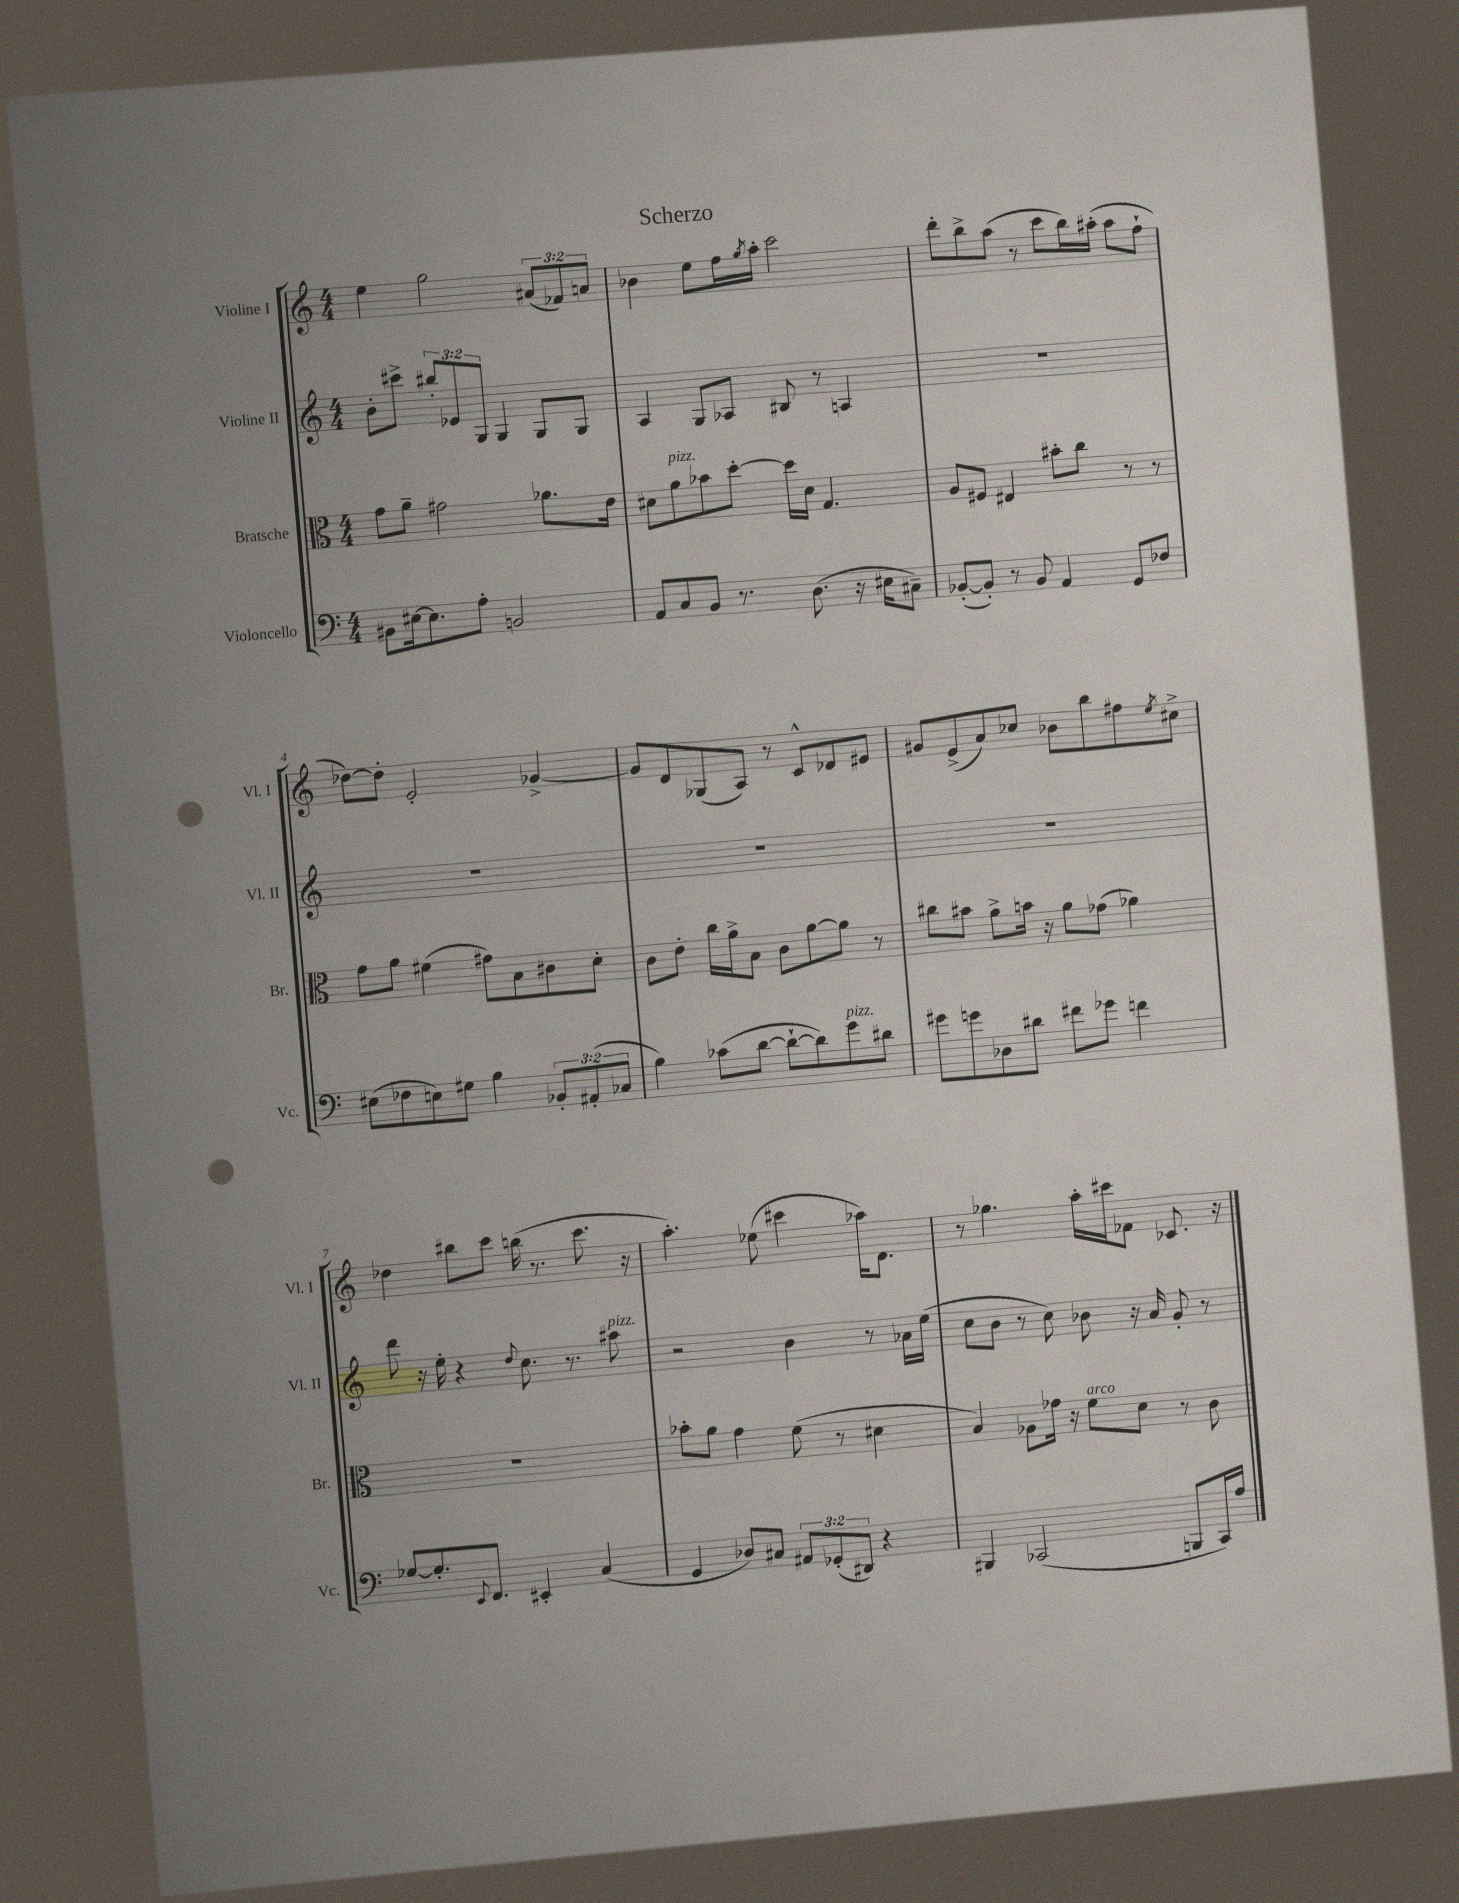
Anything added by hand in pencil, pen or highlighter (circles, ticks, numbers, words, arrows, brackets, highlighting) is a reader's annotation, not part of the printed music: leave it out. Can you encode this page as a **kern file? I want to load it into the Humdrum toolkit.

**kern	**kern	**kern	**kern
*part4	*part3	*part2	*part1
*staff4	*staff3	*staff2	*staff1
*I"Violoncello	*I"Bratsche	*I"Violine II	*I"Violine I
*I'Vc.	*I'Br.	*I'Vl. II	*I'Vl. I
*clefF4	*clefC3	*clefG2	*clefG2
*k[]	*k[]	*k[]	*k[]
*M4/4	*M4/4	*M4/4	*M4/4
=1	=1	=1	=1
8BB#X\L	8g\L	8b'\L	4ee\
[16E#X\k	8a~\J	8ccc#X^\J	.
8.E#\]	.	.	.
.	2g#X\	12bb#X'/L	2gg\
.	.	12e-X/	.
8A'\J	.	.	.
.	.	12G/J	.
2BBn/	.	4G/	.
.	8.a-X\L	8G/L	(12a#X/L
.	.	.	12f-X/)
.	.	8G/J	.
.	.	.	12an/J
.	16e\Jk	.	.
=2	=2	=2	=2
8AA/L	8d#X\L	4A/	4b-X\
!	!LO:TX:a:i:t=pizz.	!	!
8C/	8a\	.	.
8BB/J	8b-X\	8G/L	8ee\L
8.r	[8dd'\J	8A-X/J	16ff\L
.	.	.	8qgg/
.	.	.	16aa'\JJ
.	16dd\LL]	8B#X/	2ccc\
(8.D\	16d#\JJ	.	.
.	4.G/	8r	.
16r	.	4An/	.
16E#X\KL	.	.	.
8C#X~\J)	.	.	.
=3	=3	=3	=3
([8BB-X'/L	8A/L	1r	8ddd'\L
8BB-'/J])	8F#X/J	.	8bb^\
8r	4E#X/	.	(8aa\J
8BB-/	.	.	8r
4AA/	8b#X'\L	.	8ccc\L
.	8cc\J	.	16bb\L)
.	.	.	(16aa#X'\JJ
8GG/L	8r	.	8aa#\L
8F-X/J	8r	.	8ff`\J
!!LO:LB:g=z
=4	=4	=4	=4
(8E#X\L	8g\L	1r	[8dd-X\L)
8F-X\	8a\J	.	8dd-'\J]
8En\)	(4f#X\	.	2e'/
8G#X\J	.	.	.
4B\	8g#X\L)	.	.
.	8B\	.	.
12BB-X'/L	8c#X\	.	[4g-X^/
(12AA#X'/	.	.	.
.	8d'\J	.	.
12C-X/J	.	.	.
=5	=5	=5	=5
4B\)	8c\L	1r	8g-/L]
.	8e'\J	.	8d/
(8c-X\L	16cc\LL	.	(8G-X/
.	16a^\J	.	.
[8d\J	8B\J	.	8A/J)
8d`\L_	8c\L	.	8r
8d\])	[8a\	.	8c^^/L
!LO:TX:a:i:t=pizz.	!	!	!
8g\	8a\J]	.	8d-X/
8d#X\J	8r	.	8e#X/J
=6	=6	=6	=6
8g#X\L	8cc#X\L	1r	8g#X/L
8gn\	8b#X\J	.	(8e^/
8D-X\	8a^\L	.	8a/)
8d#X\J	16bn\Jk	.	8cc-X/J
.	16r	.	.
8f#X\L	8a\L	.	8b-X\L
8g-X\J	(8g-X\J	.	8bb\
4fn\	4a-X\)	.	8ff#X\
.	.	.	8qee/
.	.	.	8cc#X^\J
!!LO:LB:g=z
=7	=7	=7	=7
[8G-X/L	1r	8ddd\	4dd-X\
8.G-'/]	.	16r	.
.	.	16ee'\	.
.	.	4r	8bb#X\L
8qqEE/	.	.	.
8.FF/J	.	.	.
.	.	.	8ccc\J
.	.	8qqdd/	.
4EE#X'/	.	8.cc\	(16bbn\
.	.	.	8.r
.	.	8.r	.
(4C/	.	.	8.ccc\
!	!	!LO:TX:a:i:t=pizz.	!
.	.	8aa#X\	.
.	.	.	16r
=8	=8	=8	=8
4GG/	8b-X'\L	2r	4.aa'\)
.	8a\J	.	.
8D-X/L)	4g\	.	.
8C#X/J	.	.	(8ee-X\
12AA#X/L	(8f\	4b\	4ccc#X\
(12GG-X'/	.	.	.
.	8r	.	.
12DD#X/J)	.	.	.
4r	4d#X\	8r	16aa-X\KL)
.	.	.	8.d\J
.	.	16a-X\LL	.
.	.	(16ee\JJ	.
=9	=9	=9	=9
4BBB#X/	4B/)	8cc\L	8r
.	.	8b\J	4.gg-X\
(2CC-X/	8A-X\L	8r	.
.	16g-X\Jk	8cc\)	.
.	16r	.	.
!	!LO:TX:a:i:t=arco	!	!
.	8f\L	8b-X\	16aa'\LL
.	.	.	16ccc#X\J
.	8d\J	16r	8f-X\J
.	.	16a/	.
8BBBn/L	8r	8g'/	8.c-X/
16CC-/L)	8c\	8r	.
16A/JJ	.	.	16r
==	==	==	==
*-	*-	*-	*-
